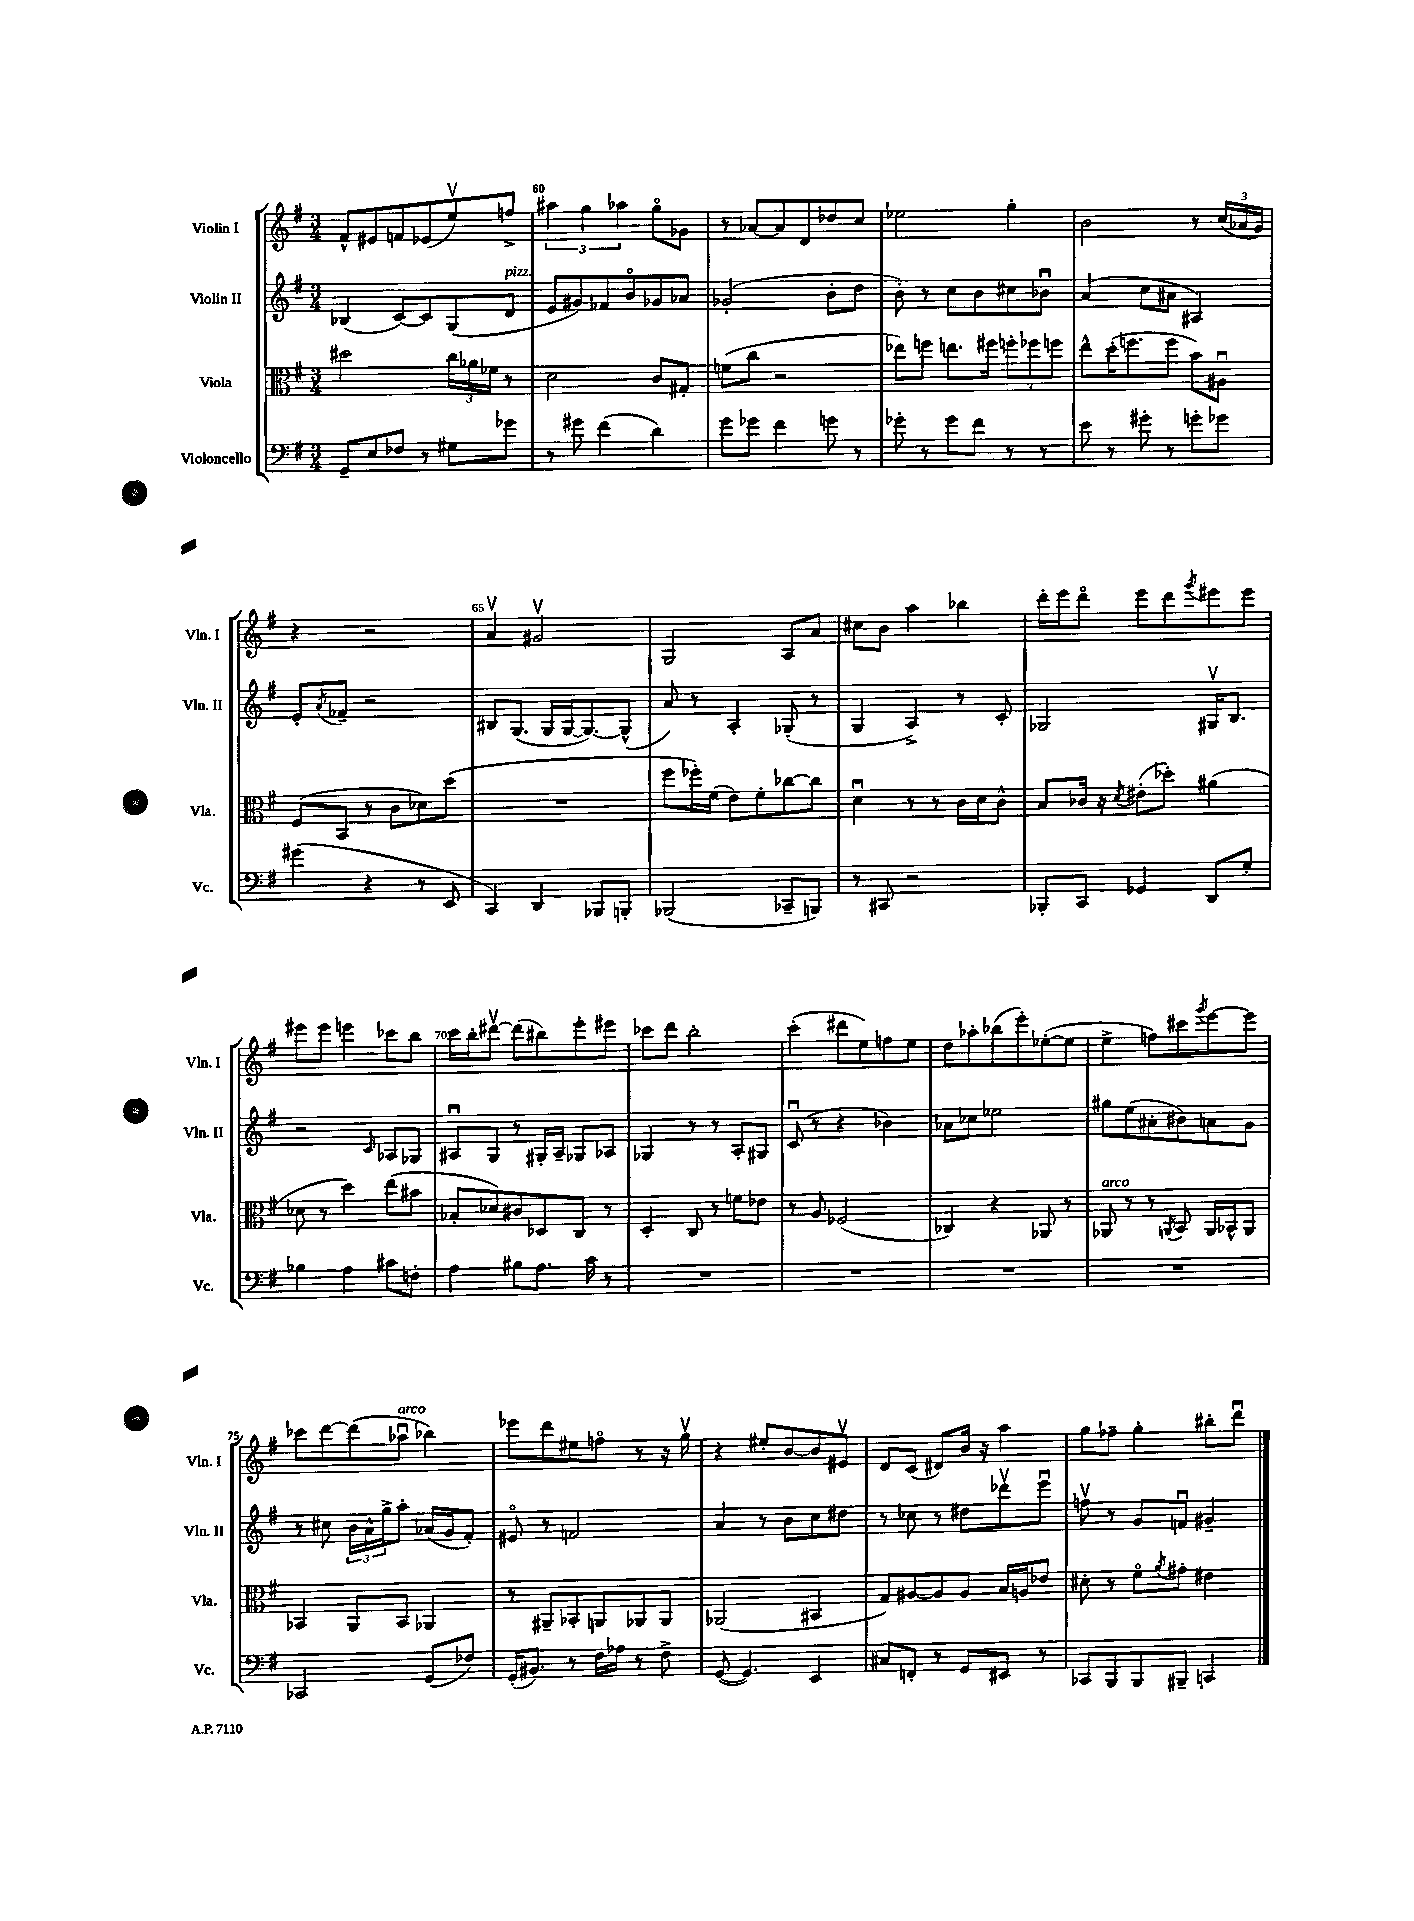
<<
\new StaffGroup <<
\new Staff = "s0" \with { instrumentName = "Violin I" shortInstrumentName = "Vln. I" } {
    \clef treble \key g \major \numericTimeSignature \time 3/4
    fis'8-^ eis'8 f'8 ees'8( e''8\upbow) f''8-> |
    \tuplet 3/2 { ais''4 g''4 aes''4 } g''8\flageolet ges'8 |
    r8 aes'8~ aes'8 d'8 des''8 c''8 |
    ees''2 g''4-. |
    b'2 r8 \tuplet 3/2 { c''16( aes'16 g'16) } |
    r4 r2 |
    a'4\upbow gis'2\upbow |
    g2 a8 a'8 |
    cis''8 b'8 a''4 bes''4 |
    d'''16-. e'''16 d'''8\flageolet e'''8 d'''8 \acciaccatura { g'''8 } eis'''8 eis'''8 |
    eis'''8 eis'''8 e'''4 ces'''8 b''8 |
    c'''16 b''16-. dis'''8~\upbow dis'''8( bis''8) e'''8-. eis'''8 |
    ces'''8 d'''8 b''2-. |
    c'''4-.( dis'''8 e''8) f''8 e''8 |
    d''8 aes''8-. bes''8( e'''8-.) ees''8~-.( ees''8 |
    e''4-> f''8) cis'''8 \acciaccatura { g'''8 } e'''8~ e'''8 |
    ces'''8 d'''8~ d'''8( aes''8\downbow^\markup { \italic "arco" } bes''4) |
    ees'''8 d'''8 eis''8 f''8\flageolet r8 r16 g''16\upbow |
    r4 eis''8-. b'8~ b'8 eis'8\upbow |
    d'8 c'8( dis'8) b'16 r16 a''4 |
    g''8 fes''8-- g''4-. bis''8-. d'''8\downbow \bar "|." |
}
\new Staff = "s1" \with { instrumentName = "Violin II" shortInstrumentName = "Vln. II" } {
    \clef treble \key g \major \numericTimeSignature \time 3/4
    bes4( c'8~) c'8 g8( d'8^\markup { \italic "pizz." } |
    e'8 gis'8) fes'8 b'8\flageolet ges'8 aes'8 |
    ges'2-.( b'8-. d''8 |
    b'8-.) r8 c''8 b'8 cis''8 bes'8\downbow |
    a'4( c''8 ais'8 ais4) |
    e'8-. \acciaccatura { a'8 } fes'8-- r2 |
    bis8 g8.( g16 g16~ g8.~) g8-^( |
    a'8) r8 a4-. ges8-.( r8 |
    g4 a4->) r8 c'8-. |
    ges2 gis16\upbow b8. |
    r2 \grace { c'16 } aes8 ges8 |
    ais8\downbow g8 r8 gis16-. ais16-- ges8 aes8 |
    ges4 r8 r8 a8-. gis8 |
    c'8\downbow( r8 r4 bes'4) |
    aes'8 ces''8 ees''2 |
    gis''8 e''8( ais'8-. bis'8) a'8 g'8 |
    r8 cis''8 \tuplet 3/2 { b'16 a'16-^ g''16-> } a''8-. aes'16( g'16 fis'8-.) |
    eis'8\flageolet r8 f'2 |
    a'4 r8 b'8 c''8 dis''8 |
    r8 ces''8 r8 dis''8 des'''8\upbow e'''8\downbow |
    f''8\upbow r8 g'8 f'8\downbow gis'4-- \bar "|." |
}
\new Staff = "s2" \with { instrumentName = "Viola" shortInstrumentName = "Vla." } {
    \clef alto \key g \major \numericTimeSignature \time 3/4
    dis''2 \tuplet 3/2 { c''16 aes'16 fes'16 } r8 |
    d'2 c'8 gis8-. |
    f'8( c''8 r2 |
    ees''8) f''8 e''8. fis''16 \tuplet 3/2 { f''8-. fes''8 f''8 } |
    e''8-^ d''16-.( f''8. f''8 b'8) ais8\downbow |
    fis8( b,8 r8 c'8 des'8) d''8( |
    R2. |
    fis''8 fes''16-.) fis'16( e'8) fis'8-. ces''8~ ces''8 |
    d'4\downbow r8 r8 c'16 d'16 c'8-^ |
    b8 ces'16 r16 \acciaccatura { d'8 } eis'8-.( des''8-.) ais'4( |
    des'8 r8 d''4) e''8( bis'8 |
    bes8-. des'8) cis'8 des8 c8 r8 |
    d4-. c8 r8 f'8 ees'8 |
    r8 a8 fes2( |
    ces4) r4 aes,8 r8 |
    aes,8^\markup { \italic "arco" } r8 r8 \acciaccatura { a,8 } b,8 a,16 bes,16-^ a,8 |
    bes,4 a,8 bes,8 aes,4 |
    r8 ais,8-- bes,8-. a,8 aes,8 aes,8 |
    aes,2( bis,4 |
    g8) ais8~ ais8 ais8 b16 a16 ees'8 |
    dis'8-. r8 fis'8\flageolet \acciaccatura { a'8 } gis'8-. eis'4 \bar "|." |
}
\new Staff = "s3" \with { instrumentName = "Violoncello" shortInstrumentName = "Vc." } {
    \clef bass \key g \major \numericTimeSignature \time 3/4
    g,8-- e8 fes8 r8 gis8 ges'8 |
    r8 gis'8 fis'4( d'4) |
    g'8 ges'8 fis'4 g'8 r8 |
    ges'8-. r8 ges'8 fis'8 r8 r8 |
    e'8 r8 gis'8-. r8 g'8-. ges'8 |
    gis'4( r4 r8 e,8 |
    c,4) d,4 bes,,8 b,,8-. |
    bes,,2( ces,8-- b,,8) |
    r8 cis,8 r2 |
    bes,,8-. c,8 ges,4 d,8 g8-. |
    bes4 a4 cis'8 f8-. |
    a4 bis8 a8. c'16 r8 |
    R2. |
    R2. |
    R2. |
    R2. |
    ces,2 g,8( fes8) |
    g,16-.( bis,8.) r8 fis16 aes16 r8 fis8-> |
    g,8~( g,4.) e,4 |
    cis8 f,8-. r8 g,8 eis,8 r8 |
    ces,8 b,,8 b,,8 bis,,8-- c,4 \bar "|." |
}
>>
>>
\layout { \context { \Score currentBarNumber = #59 \override BarNumber.break-visibility = ##(#f #t #t) barNumberVisibility = #(every-nth-bar-number-visible 5) } }
